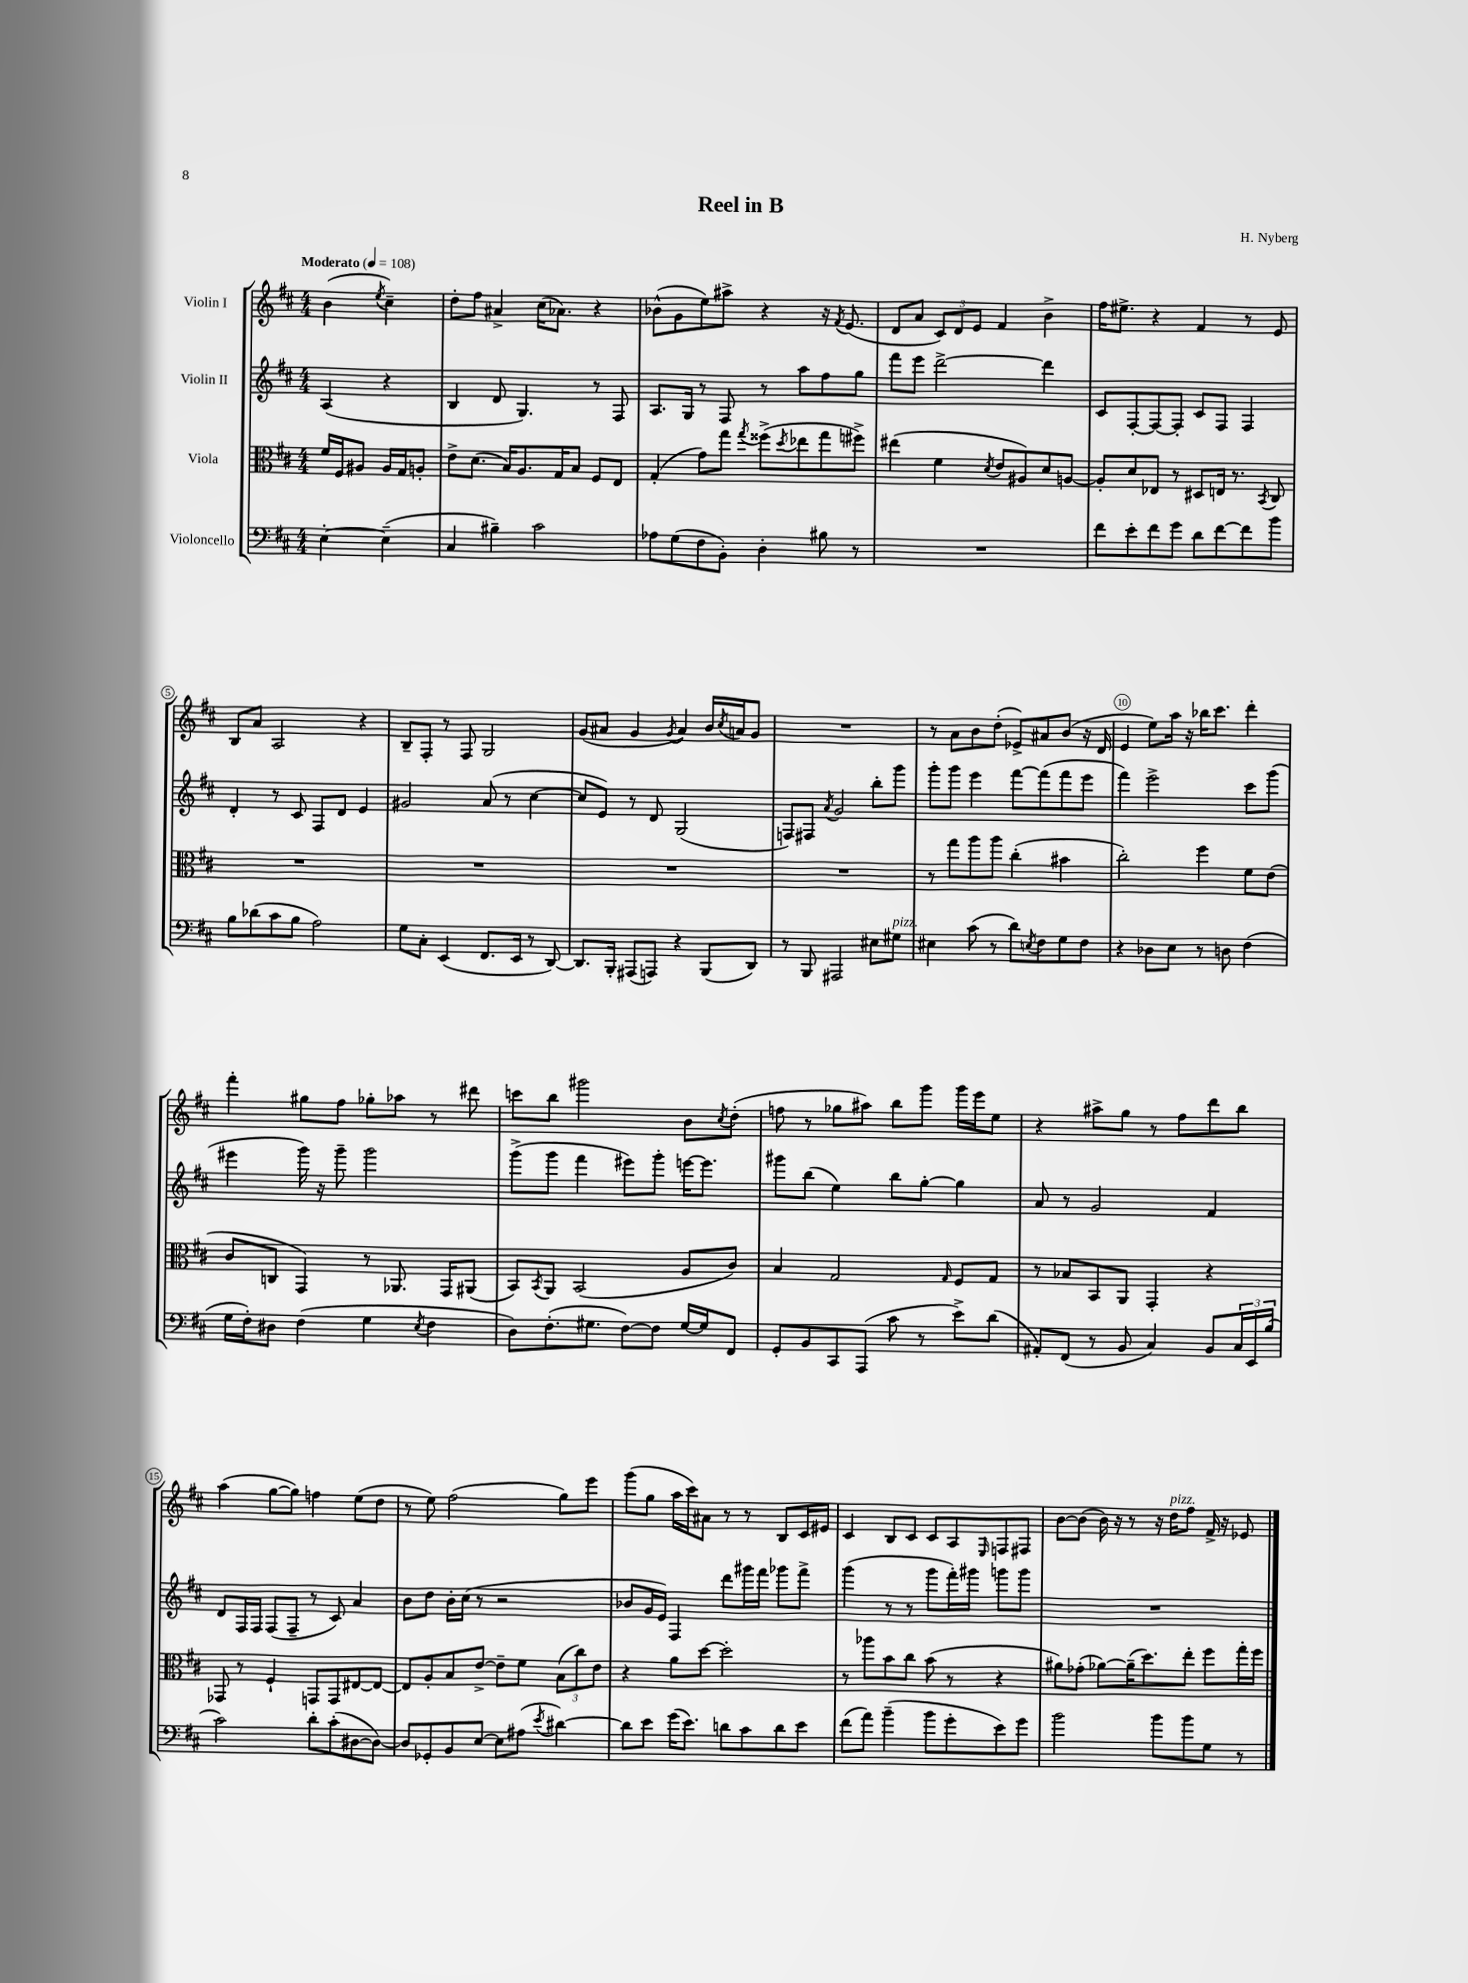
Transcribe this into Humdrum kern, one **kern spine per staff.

**kern	**kern	**kern	**kern
*staff4	*staff3	*staff2	*staff1
*clefF4	*clefC3	*clefG2	*clefG2
*k[f#c#]	*k[f#c#]	*k[f#c#]	*k[f#c#]
*M4/4	*M4/4	*M4/4	*M4/4
*MM108	*MM108	*MM108	*MM108
[4E'	16f#	(4A	(4b
.	16F#	.	.
.	8A#	.	.
.	.	.	8qee
(4E~]	16A#	4r	4cc#~)
.	16G	.	.
.	8A'	.	.
=	=	=	=
4C#	8e^	4B	8dd'
.	(8.d	.	8ff#
4B#~)	.	8d	4a#^
.	16B)	.	.
.	8.A	4.G)	.
2c#	.	.	(16cc#
.	16G	.	8.a-)
.	8B	.	.
.	8F#	8r	4r
.	8E	8F#	.
=	=	=	=
8A-	(4G'	8.A	(8b-^^
(8G	.	.	8g
.	.	16G	.
8F#	8g)	8r	8ee)
8BB')	8gg	8F#	8aa#^
.	8qgg	.	.
4D'	(8ff##^	8r	4r
.	8qdd	.	.
.	8ee-	8aa	.
8B#	8gg	8ff#	16r
.	.	.	8qf#
.	.	.	(8.e
8r	8ff#^)	8gg	.
=	=	=	=
1r	(4ee#	8fff#	8d
.	.	8eee	8a
.	4f#	[2ddd^	12c#)
.	.	.	12d
.	.	.	12e
.	8qd	.	.
.	8e	.	4f#
.	8A#)	.	.
.	8d	4ddd]	4b^
.	[8A	.	.
=	=	=	=
8f#	8A']	8c#	16ff#
.	.	.	8.ee#^
8e'	8d	[8F#'	.
8f#	8E-	8F#_	4r
8g	8r	8F#']	.
8d	8D#	8c#	4f#
[8f#	16E	8F#	.
.	8.r	.	.
8f#]	.	4F#	8r
.	8qBB	.	.
8b	8C#	.	8e
=	=	=	=
8B	1r	4d'	8B
(8d-	.	.	8a
8c#	.	8r	2A
8B	.	8c#	.
2A)	.	8F#	.
.	.	8d	.
.	.	4e	4r
=	=	=	=
8G	1r	2g#	8B~
8C#'	.	.	8F#'
(4EE	.	.	8r
.	.	.	8F#
8.FF#	.	(8a	2G
.	.	8r	.
16EE	.	.	.
8r	.	[4cc#	.
[8DD)	.	.	.
=	=	=	=
8.DD]	1r	8cc#]	(8g
.	.	8e)	8a#
16BBB'	.	.	.
(8AAA#	.	8r	4g
8AAA)	.	8d	.
.	.	.	8qg
4r	.	(2G	4a#)
(8BBB	.	.	16b
.	.	.	8qcc#
.	.	.	16a
8DD)	.	.	8g
=	=	=	=
8r	1r	8F)	1r
8BBB	.	8F#	.
.	.	8qa	.
2AAA#	.	2g	.
8E#	.	8bb'	.
8G#	.	8ggg	.
=	=	=	=
4E#	8r	8ggg'	8r
.	8gg	8ggg	8a
(8c#	8aa	4eee	8b
8r	8aa	.	(8dd'
8d)	(4cc#'	[8fff#	8e-^)
8qE	.	.	.
8F#	.	(8fff#]	8a#
8G	4b#	8fff#	(8b
8F#	.	8eee	16r
.	.	.	16d
=	=	=	=
4r	2cc#')	4fff#)	4e
8D-	.	2eee^	8ee)
8E	.	.	16aa
.	.	.	16r
8r	4ff#	.	16bb-
.	.	.	8.ccc#
8D	.	.	.
(4F#	8f#	8ccc#	4ddd'
.	(8e	(8ggg	.
=	=	=	=
16G	8c#	4eee#	4fff#'
16F#')	.	.	.
8D#	8C	.	.
(4F#	4GG)	16ggg)	8gg#
.	.	16r	.
.	.	8ggg~	8ff#
4G	8r	2ggg	8gg-'
.	8.AA-	.	8aa-
8qE	.	.	.
4F#	.	.	8r
.	16GG	.	.
.	(8AA#	.	8ddd#
=	=	=	=
8D)	8BB)	(8ggg^	8ccc
.	8qBB	.	.
(8.F#'	8AA	8ggg	8bb
.	(2BB	4fff#	2ggg#
8.G#	.	.	.
[8F#)	.	8eee#)	.
8F#]	.	8ggg'	.
[16G#	8A	[16eee	8b
16G#]	.	8.eee]	.
.	.	.	8qcc#
8FF#	8c#)	.	(8dd'
=	=	=	=
8GG'	4B	8ggg#	8ff
8BB	.	(8bb	8r
8CC#	2G	4ee)	8gg-
(8AAA	.	.	8aa#)
8c#	.	8bb	8bb
8r	.	[8gg'	8ggg
.	16qqG	.	.
8e^)	8F#	4gg]	16ggg
.	.	.	16eee
(8d	8G	.	8ee
=	=	=	=
8AA#')	8r	8a	4r
(8FF#	8B-	8r	.
8r	8BB	2g	8aa#^
8BB	8AA	.	8gg
4C#)	4GG'	.	8r
.	.	.	8ff#
8BB	4r	4f#	8ddd
24C#	.	.	8bb
24EE	.	.	.
(24B	.	.	.
=	=	=	=
2c#)	8GG-	8d	(4aa
.	8r	16F#	.
.	.	16F#	.
.	4F#`	(8F#	[8gg
.	.	8F#~	8gg])
8d'	8GG	8r	4ff
(8c#'	8GG	8c#)	.
[8D#	[8E#	4a	(8ee
8D#_)	8E#_	.	8dd
=	=	=	=
8D#]	8E#]	8b	8r
8GG-'	8A'	8dd	8ee)
8BB	8B	16b'	(2ff#
.	.	(16cc#	.
[8E	[8e^	8r	.
8E]	8e~]	2r	.
(8A#	8f#	.	.
8qe	.	.	.
[4d#)	(12B	.	8gg)
.	12cc#)	.	.
.	.	.	8eee
.	12e	.	.
=	=	=	=
8d#]	4r	8b-	(8ggg
8e	.	16g	8gg
.	.	16e)	.
(16g	8a	4F#	16aa
8.e)	.	.	16ccc#)
.	[8dd	.	8a#
8d	2dd']	8ddd	8r
8c#	.	16ggg#	8r
.	.	16fff#	.
8d	.	8ggg-	8B
8e	.	8fff#^	16c#
.	.	.	16e#
=	=	=	=
(8f#	8r	(4ggg	4c#
8a)	8aa-	.	.
(4b~	8b	8r	8B
.	8cc#	8r	8c#
8b	(8b	8ggg	8c#
8g'	8r	16fff#')	8A
.	.	16ggg#	.
.	.	.	16qqE
8e)	4r	8ggg	8F
8g	.	8ggg	8F#
=	=	=	=
2b	8a#)	1r	[8b
.	(8g-'	.	(8b]
.	[8a-)	.	16b)
.	.	.	16r
.	(16a-~]	.	8r
.	8.dd)	.	.
8b	.	.	16r
.	.	.	16dd
8b	8ee'	.	8ff#
8G	8ff#	.	16f#^
.	.	.	16r
8r	16gg'	.	8e-
.	16ff#	.	.
==	==	==	==
*-	*-	*-	*-
